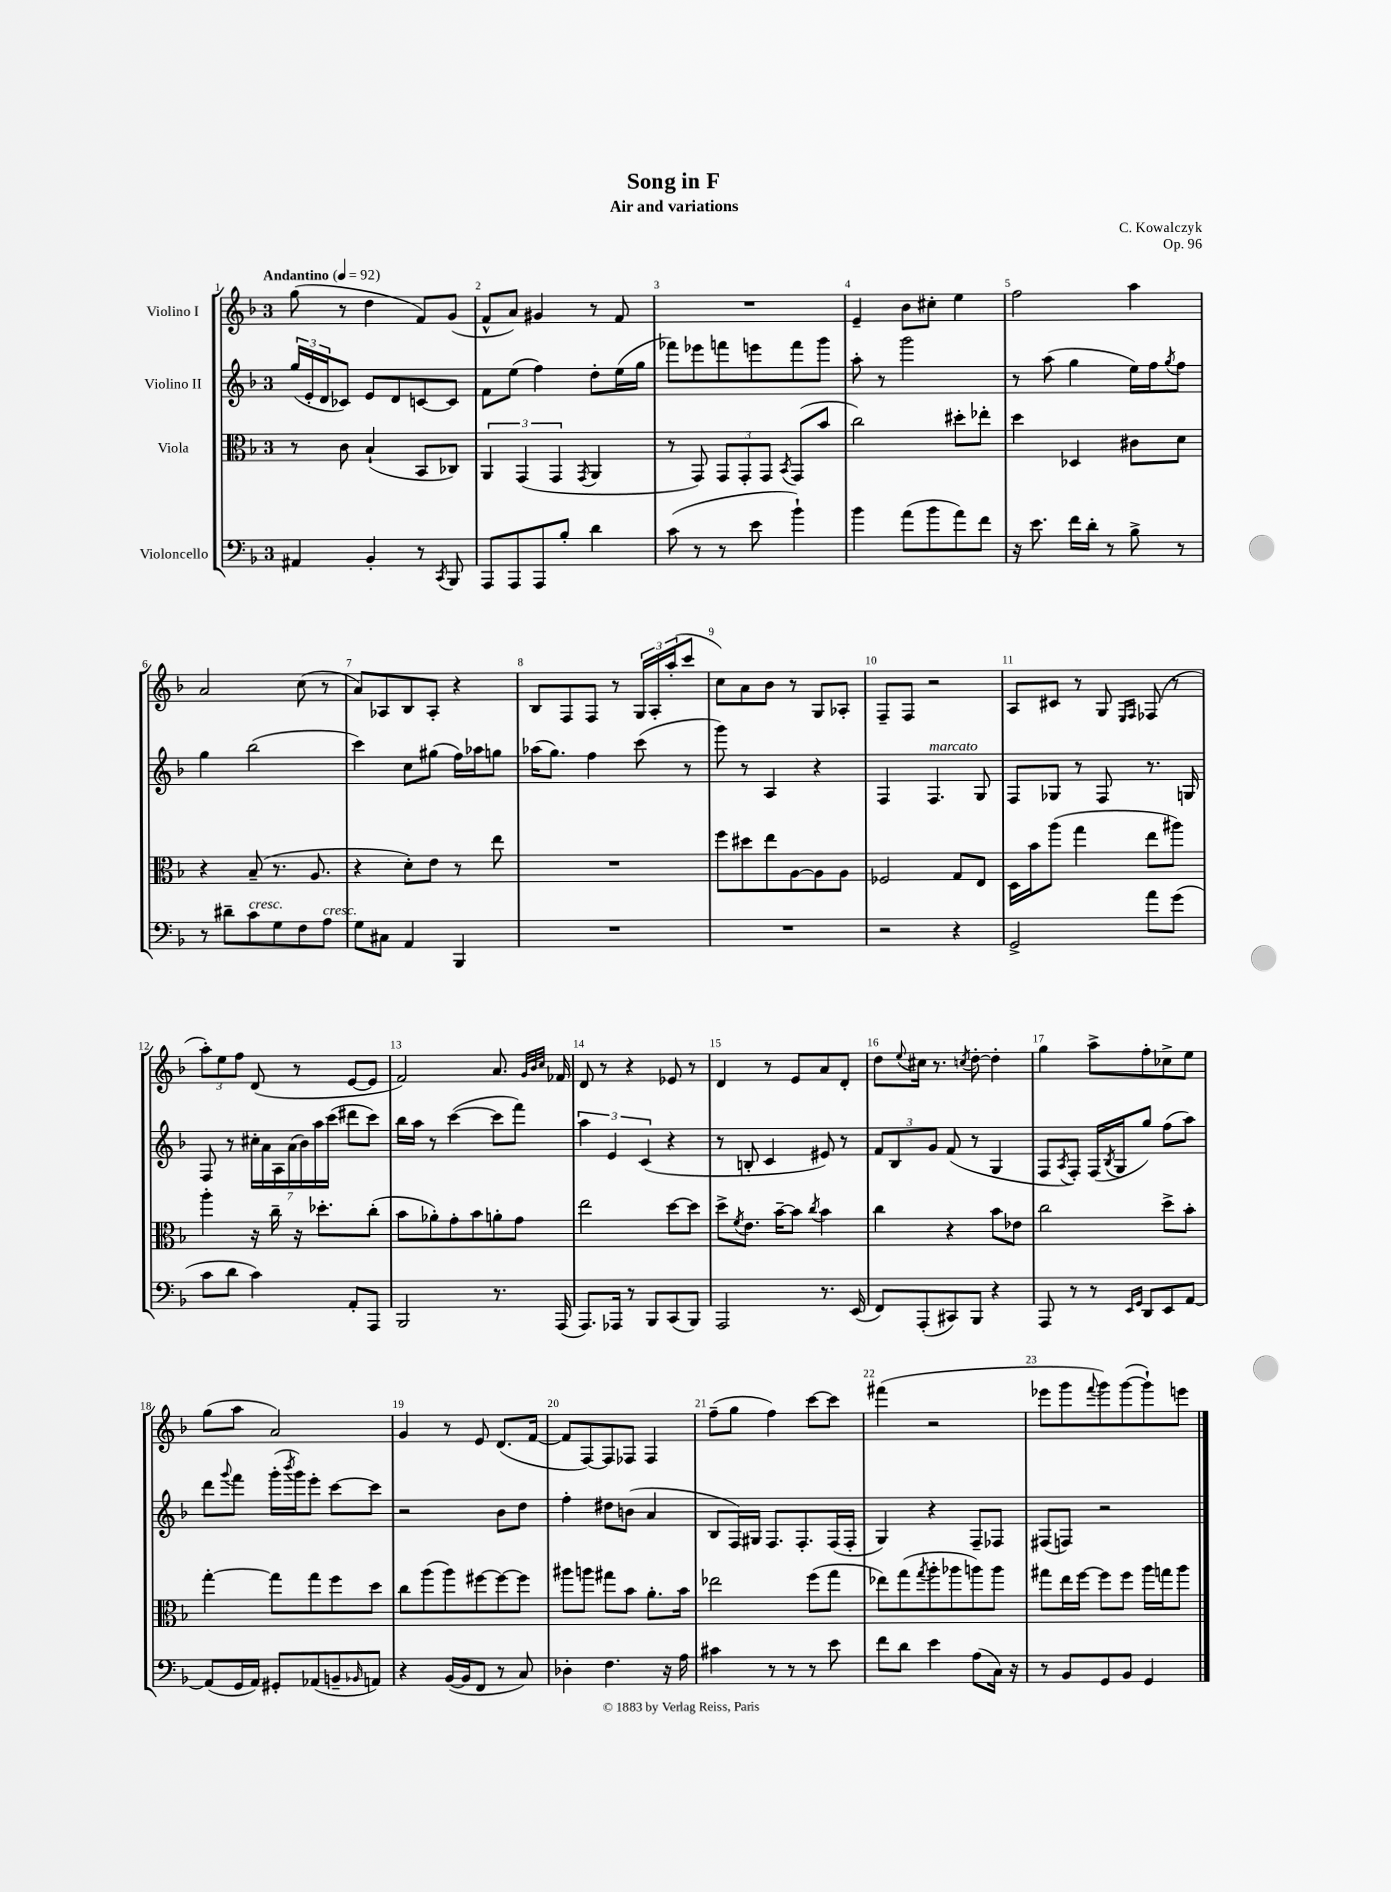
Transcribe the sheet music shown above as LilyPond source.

\header { title = "Song in F" composer = "C. Kowalczyk" subtitle = "Air and variations" opus = "Op. 96" }
<<
\new StaffGroup <<
\new Staff = "s0" \with { instrumentName = "Violino I" } {
    \clef treble \key f \major \once \override Staff.TimeSignature.style = #'single-digit \time 3/4 \tempo "Andantino" 4 = 92
    g''8( r8 d''4 f'8) g'8( |
    f'8-^ a'8) gis'4 r8 f'8 |
    R2. |
    e'4-- bes'8 cis''8-. e''4 |
    f''2 a''4 |
    a'2 c''8( r8 |
    a'8) aes8 bes8 aes8-. r4 |
    bes8 f8 f8 r8 \tuplet 3/2 { g16 a16-. a''16-.( } c'''8 |
    c''8) a'8 bes'8 r8 g8 aes8-. |
    f8-- f8 r2 |
    a8 cis'8 r8 g8 \grace { e16 f16 } fes8( r8 |
    \tuplet 3/2 { a''8-.) e''8 f''8 } d'8( r8 e'8~ e'8 |
    f'2) a'8. \grace { g'32 bes'32 c''32 } fes'16 |
    d'8 r8 r4 ees'8 r8 |
    d'4 r8 e'8 a'8 d'8-. |
    d''8 \appoggiatura { e''8 } cis''16 r8. \acciaccatura { c''8 } d''8~-. d''4-. |
    g''4 a''8-> f''8-. ces''8-> e''8 |
    g''8( a''8 a'2) |
    g'4 r8 e'8 d'8.( f'16~ |
    f'8 f8~) f8 fes8 fes4 |
    f''8--( g''8 f''4) c'''8~ c'''8 |
    fis'''4( r2 |
    ees'''8 g'''8 \appoggiatura { f'''8 } g'''8) g'''8~( g'''8-!) e'''8 \bar "|." |
}
\new Staff = "s1" \with { instrumentName = "Violino II" } {
    \clef treble \key f \major \once \override Staff.TimeSignature.style = #'single-digit \time 3/4
    \tuplet 3/2 { g''16( e'16-. d'16 } ces'8) e'8 d'8 c'8~ c'8 |
    f'8 e''8( f''4) d''8-. e''16( g''16 |
    fes'''8) ees'''8 f'''8 e'''8 f'''8 g'''8 |
    a''8-. r8 g'''2 |
    r8 a''8( g''4 e''16) f''16 \acciaccatura { g''8 } f''8 |
    g''4 bes''2( |
    c'''4) c''8 gis''8( f''16) aes''16 g''8 |
    aes''16( g''8.) f''4 c'''8( r8 |
    g'''8) r8 a4 r4 |
    f4 f4.^\markup { \italic "marcato" } g8 |
    f8 ges8 r8 f8 r8. g16 |
    f8 r8 \tuplet 7/4 { cis''16-. a'16 a16 a'16( bes'16) a''16 c'''16( } dis'''8 c'''8) |
    bes''16 a''16 r8 c'''4~( c'''8 f'''8) |
    \tuplet 3/2 { a''4 e'4 c'4( } r4 |
    r8 b8-. c'4 eis'8) r8 |
    \tuplet 3/2 { f'8 bes8 g'8 } f'8( r8 g4 |
    f8 \acciaccatura { a8 } f8-.) f16( \acciaccatura { bes8 } g16 g''8) f''8( a''8) |
    d'''8 \appoggiatura { g'''8 } f'''8 g'''16-.( \acciaccatura { bes'''8 } g'''16) e'''8-. c'''8~ c'''8 |
    r2 bes'8 d''8 |
    f''4-. dis''8 b'8( a'4 |
    bes8 f16) gis16 f8. f8.-. f16( f16-. |
    g4) r4 f8-- fes8 |
    fis8( f8) r2 \bar "|." |
}
\new Staff = "s2" \with { instrumentName = "Viola" } {
    \clef alto \key f \major \once \override Staff.TimeSignature.style = #'single-digit \time 3/4
    r8 c'8 bes4-!( bes,8 ces8) |
    \tuplet 3/2 { a,4 g,4( g,4 } \acciaccatura { g,8 } a,4 |
    r8 g,8) \tuplet 3/2 { g,8 g,8-. g,8 } \acciaccatura { bes,8 } g,8( bes'8 |
    c''2) dis''8-. ees''8-. |
    d''4 des4 cis'8 d'8 |
    r4 bes8--( r8. a8. |
    r4 d'8-.) e'8 r8 e''8 |
    R2. |
    f''8 dis''8 e''8 a8~ a8 a8 |
    fes2 g8 e8 |
    d16 bes'16 a''8( g''4 e''8 ais''8) |
    a''4-. r16 c''16-- r16 des''8.-. c''8-.( |
    bes'8 aes'8-.) g'8-. bes'8 a'8-. g'8 |
    e''2 d''8~ d''8 |
    d''8-> \acciaccatura { f'8 } e'8. bes'16~-- bes'8 \acciaccatura { c''8 } bes'4 |
    c''4 r4 bes'8 ees'8 |
    c''2 d''8-> bes'8-. |
    g''4~-. g''8 g''8 f''8 d''8 |
    c''8 a''8( a''8) fis''8~ fis''8~ fis''8 |
    ais''8 a''8 gis''8 bes'8 a'8.-. bes'16 |
    ees''2 f''8( g''8 |
    ees''8) g''8( \acciaccatura { g''8 } a''8-. aes''8 a''8) a''8 |
    gis''8 e''16 f''16~ f''8 f''8 a''16 g''16 a''8 \bar "|." |
}
\new Staff = "s3" \with { instrumentName = "Violoncello" } {
    \clef bass \key f \major \once \override Staff.TimeSignature.style = #'single-digit \time 3/4
    ais,4 bes,4-. r8 \acciaccatura { c,8 } bes,,8 |
    a,,8 a,,8 a,,8 bes8-. d'4 |
    c'8( r8 r8 e'8 bes'4-!) |
    bes'4 a'8( bes'8 a'8) f'8 |
    r16 e'8. f'16 d'16-. r8 bes8-> r8 |
    r8 dis'8-- c'8^\markup { \italic "cresc." } g8 f8 a8^\markup { \italic "cresc." } |
    g8 cis8 a,4 bes,,4 |
    R2. |
    R2. |
    r2 r4 |
    g,2-> a'8 g'8( |
    c'8 d'8 c'4) a,8-. a,,8 |
    bes,,2 r8. a,,16( |
    a,,8.) aes,,16 r8 bes,,8 c,8( bes,,8) |
    a,,2 r8. e,16( |
    f,8) a,,8-.( cis,8) bes,,8 r4 |
    a,,8 r8 r8 \grace { e,16 g,16 } d,8 e,8 a,8~ |
    a,8( g,16 a,16) gis,8-. aes,8( b,8-- \grace { bes,16 } a,8) |
    r4 bes,16~( bes,16 f,8 r8 c8) |
    des4-. f4. r16 a16 |
    cis'4 r8 r8 r8 e'8 |
    f'8 d'8 e'4 a8( c16) r16 |
    r8 bes,8 g,8 bes,8 g,4 \bar "|." |
}
>>
>>
\layout { \context { \Score \override BarNumber.break-visibility = ##(#f #t #t) barNumberVisibility = #all-bar-numbers-visible } }
